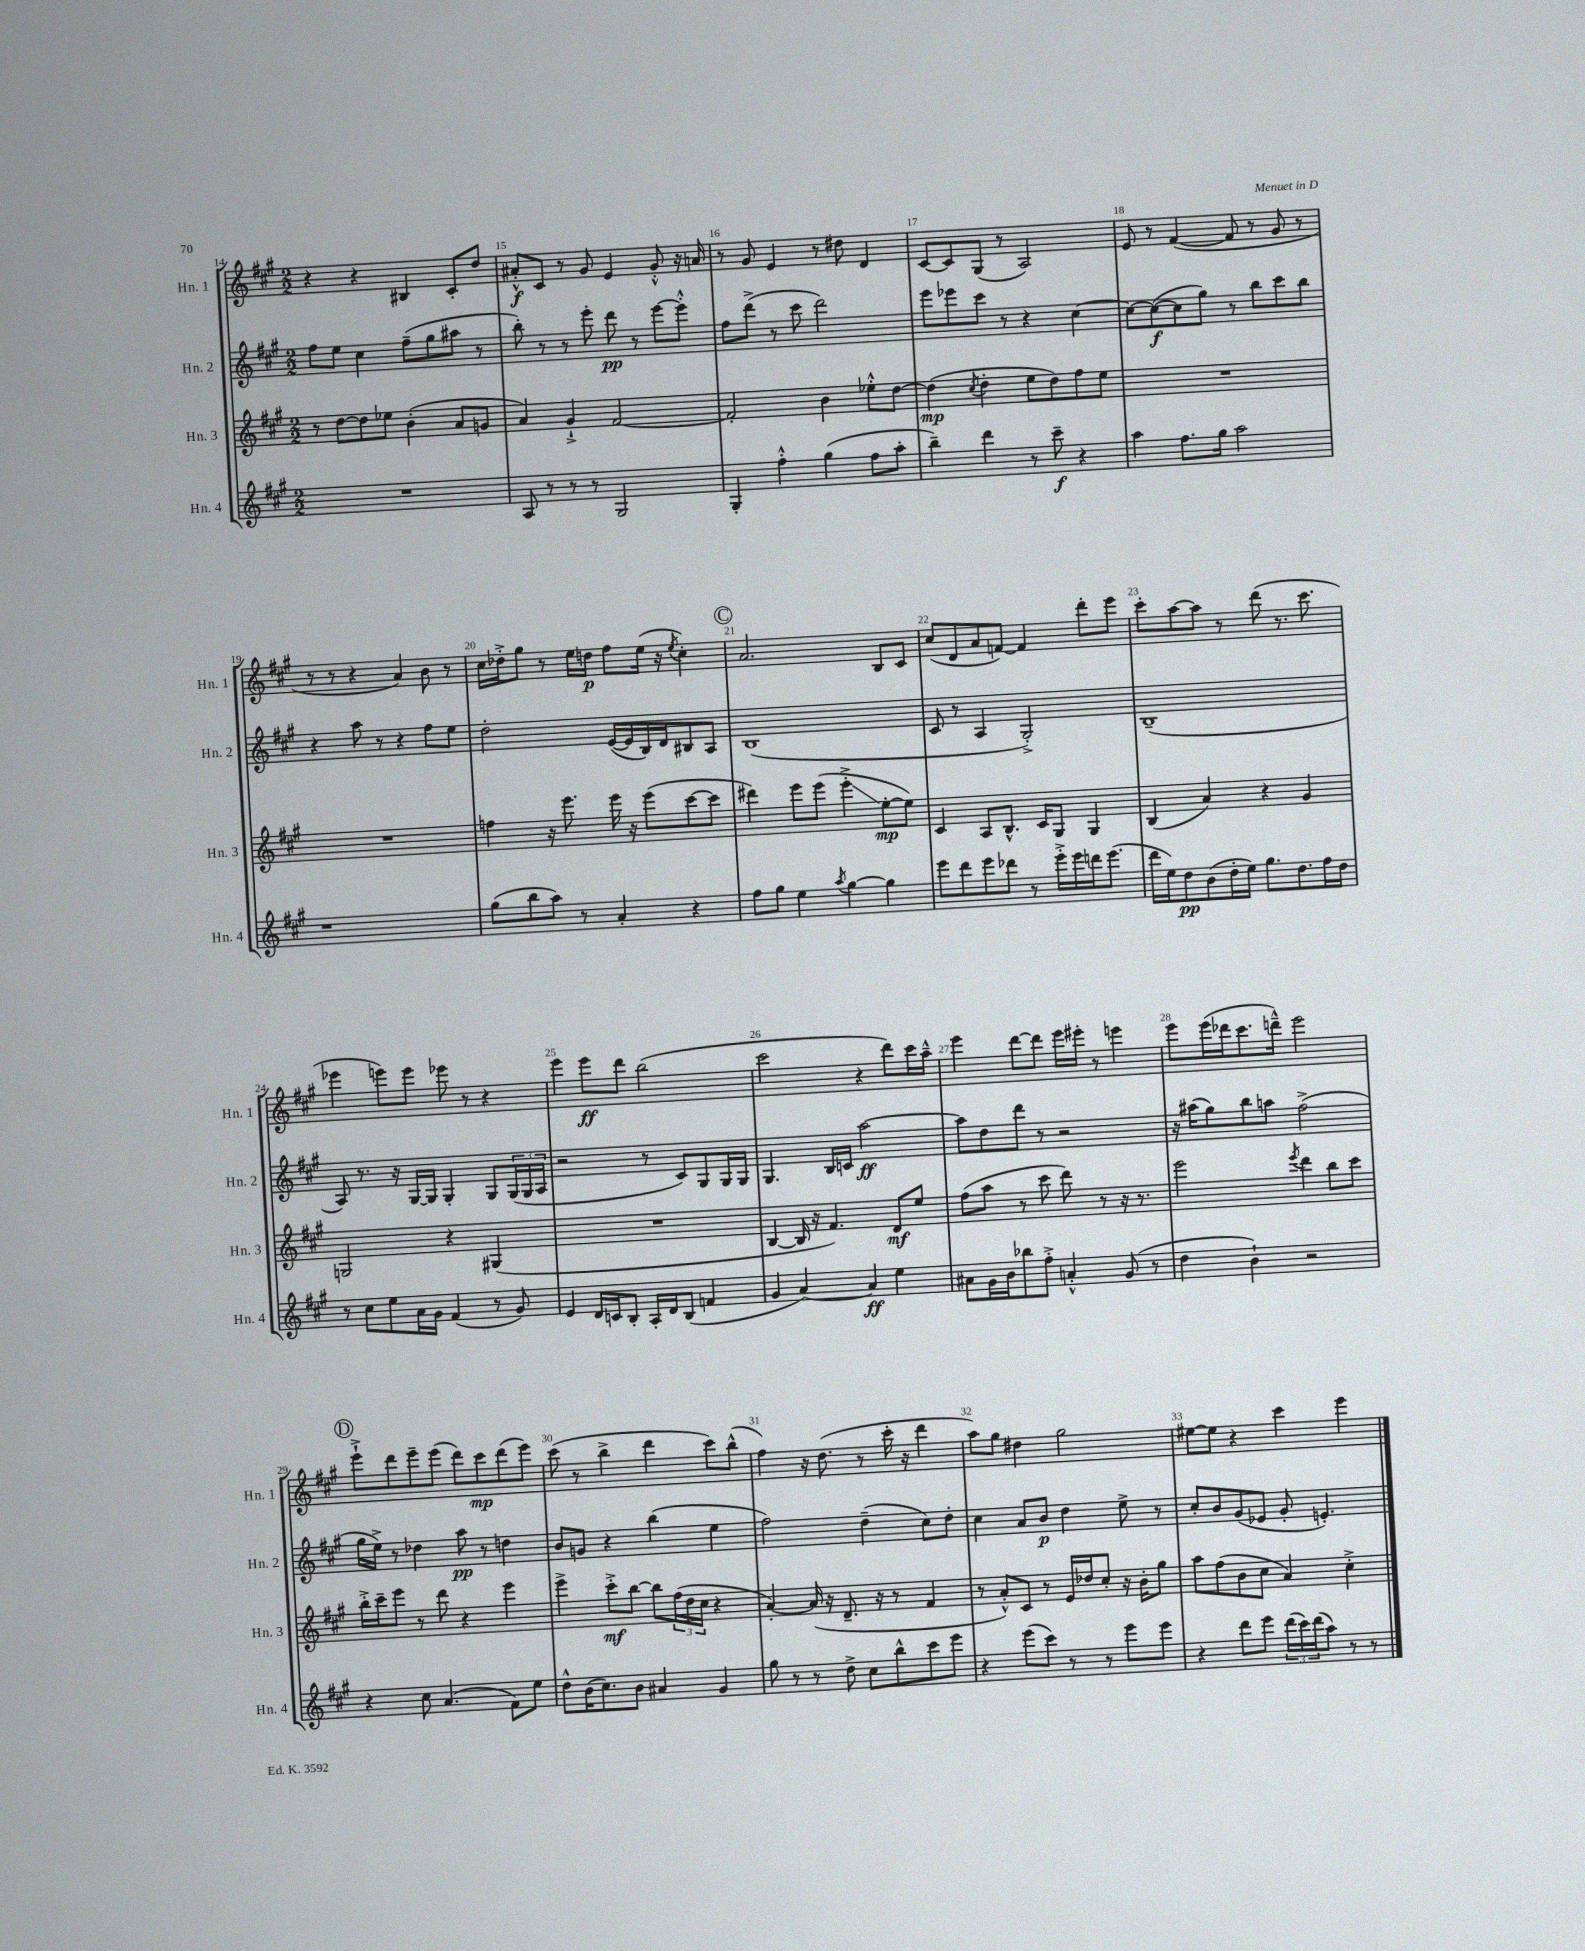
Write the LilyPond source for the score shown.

<<
\new StaffGroup <<
\new Staff = "s0" \with { instrumentName = "Hn. 1" shortInstrumentName = "Hn. 1" } {
    \clef treble \key a \major \numericTimeSignature \time 2/2
    r4 r4 bis4 cis'8-. d''8 |
    ais'8-.-^\f cis'8 r8 gis'8 e'4 gis'8-.-^ r16 a'16 |
    r8 gis'8 e'4 r8 dis''8 d'4 |
    cis'8~ cis'8 gis8( r8 a2) |
    e'8 r8 fis'4~( fis'8 r8 gis'8 r8 |
    r8 r8 r4 a'4) b'8 r8 |
    cis''16 des''16-.-> gis''8 r8 e''16 d''16\p fis''8 e''16( r16 \acciaccatura { e''8 } cis''4-.) |
    \mark \markup { \circle "C" } a'2. b8 cis'8 |
    cis''8( d'8 a'8 f'8~) f'4 d'''8-. e'''8 |
    cis'''8-. a''8~ a''8 r8 d'''8( r8. cis'''8. |
    ees'''4 e'''8) e'''8 ees'''8 r8 r4 |
    e'''4 e'''8\ff d'''8 b''2( |
    cis'''2 r4 d'''8) cis'''16 a''16---^ |
    e'''4 d'''8~ d'''8 e'''16 eis'''16-. r8 e'''4 |
    e'''8 e'''16( des'''16 cis'''8. d'''16---^) e'''2 |
    \mark \markup { \circle "D" } e'''8-!-> d'''8 e'''8-- e'''8( d'''8) cis'''8\mp d'''8( e'''8) |
    cis'''8( r8 b''4-> d'''4 cis'''8) b''8-^( |
    fis''4) r16 d''8.( r8 cis'''16-. r16 d'''4 |
    a''8) gis''8 dis''4 gis''2 |
    eis''8~ eis''8 r4 cis'''4 e'''4 \bar "|." |
}
\new Staff = "s1" \with { instrumentName = "Hn. 2" shortInstrumentName = "Hn. 2" } {
    \clef treble \key a \major \numericTimeSignature \time 2/2
    fis''8 e''8 cis''4 fis''8--( gis''8 ais''8 r8 |
    b''8-.) r8 r8 e'''8-. d'''8\pp r8 e'''8~ e'''8-.-^ |
    fis''8 d'''8->( r8 cis'''8 d'''2) |
    e'''8 ees'''8 cis'''8 r8 r4 cis''4~ |
    cis''8~ cis''8~\f( cis''8 gis''8) r8 b''8 cis'''8 b''8 |
    r4 a''8 r8 r4 fis''8 e''8 |
    d''2-. e'16~( e'16 b16) d'16 bis8 a8 |
    \mark \markup { \circle "C" } b1( |
    cis'8 r8 a4 gis2-.->) |
    b1--( |
    a8) r8. r16 gis16~ gis16 gis4-. gis8 \tuplet 3/2 { gis16( gis16 a16 } |
    r2 r8 cis'8) gis8 gis16 gis16 |
    gis4. b16 c'16 a''2~\ff |
    a''8 d''8 d'''8 r8 r2 |
    r16 ais''16( gis''8) b''8 a''8 fis''2->( |
    \mark \markup { \circle "D" } gis''16 e''16->) r8 des''4 a''8\pp r8 d''4 |
    b'8 g'8 r4 b''4( e''4 |
    fis''2) d''4--( cis''8) d''8-. |
    cis''4 a'8 b'8\p d''4 e''8-> r8 |
    cis''8-. b'8 gis'8( ees'8 gis'8-. e'4.-.) \bar "|." |
}
\new Staff = "s2" \with { instrumentName = "Hn. 3" shortInstrumentName = "Hn. 3" } {
    \clef treble \key a \major \numericTimeSignature \time 2/2
    r8 d''8~ d''8 ees''8 b'4-.( a'8 g'8 |
    a'4) gis'4-!-> fis'2~ |
    fis'2-. b'4 ees''8-.-^ d''8~ |
    d''4\mp( \acciaccatura { cis''8 } d''4-. e''8 d''8) fis''8 e''8 |
    R1 |
    R1 |
    f''4 r16 e'''8. e'''16 r16 e'''8( cis'''8~ cis'''8 |
    \mark \markup { \circle "C" } dis'''4) e'''8 e'''8( e'''4-.->\glissando e''8~-.\mp e''8) |
    cis'4 a8 b8.-^ cis'16 gis8 gis4 |
    b4( a'4) r4 gis'4 |
    g2 r4 gis4( |
    R1 |
    b4~ b16 r16 fis'4.) d'8\mf e''8 |
    fis''8( a''8 r8 cis'''8 d'''8) r8 r16 r8. |
    e'''2 \acciaccatura { e'''8 } d'''4 b''8 cis'''8 |
    \mark \markup { \circle "D" } b''16-.-> cis'''16-- e'''8 r8 d'''8 r4 e'''4 |
    e'''4-> cis'''8-.->\mf b''8~ b''8 \tuplet 3/2 { fis''16( d''16 cis''16 } r4 |
    a'4~-.) a'16( r16 d'8.-- r16 r8 fis'4 |
    r8 a'8-.-^) cis'8 r8 e'16 des''16 cis''8-. r16 b'16-. gis''8 |
    a''8 fis''8( b'8 cis''8 a'4) cis''4-.-> \bar "|." |
}
\new Staff = "s3" \with { instrumentName = "Hn. 4" shortInstrumentName = "Hn. 4" } {
    \clef treble \key a \major \numericTimeSignature \time 2/2
    R1 |
    a8 r8 r8 r8 gis2 |
    gis4-. fis''4-.-^ gis''4( fis''8 a''8-. |
    b''4--) d'''4 r8 cis'''8--\f r4 |
    a''4 fis''8. gis''16 a''2 |
    r1 |
    gis''8( b''8 a''8) r8 a'4-. r4 |
    \mark \markup { \circle "C" } fis''8 gis''8 e''4 \acciaccatura { a''8 } gis''4~ gis''4 |
    e'''8 d'''8 e'''8 des'''8 r8 e'''16-.-> e'''16 d'''16 e'''8.( |
    d'''16 e''16) d''8\pp b'8( d''16-. e''16) gis''8. d''8. fis''16 d''16 |
    r8 cis''8 e''8 a'16 gis'16 fis'4( r8 gis'8) |
    e'4 d'16 c'16 b8-. a16-. d'16 b8( f'4 |
    gis'4 a'4~) a'4\ff e''4 |
    ais'8 gis'16 b'16 bes''8 fis''8-.-> a'4-.-^ gis'8( r8 |
    d''4 b'4-!) r2 |
    \mark \markup { \circle "D" } r4 cis''8 a'4.( fis'8) e''8 |
    d''8-^ b'16( cis''8.) b'8 ais'4 gis'4 |
    gis''8 r8 r8 d''8-> cis''8 b''8-^ cis'''8 e'''8 |
    r4 e'''8( cis'''8) r8 r8 e'''8 e'''8 |
    r4 d'''8 e'''8 \tuplet 3/2 { d'''16( cis'''16) d'''16( } a''8) r8 r8 \bar "|." |
}
>>
>>
\layout { \context { \Score currentBarNumber = #14 \override BarNumber.break-visibility = ##(#f #t #t) barNumberVisibility = #all-bar-numbers-visible } }
